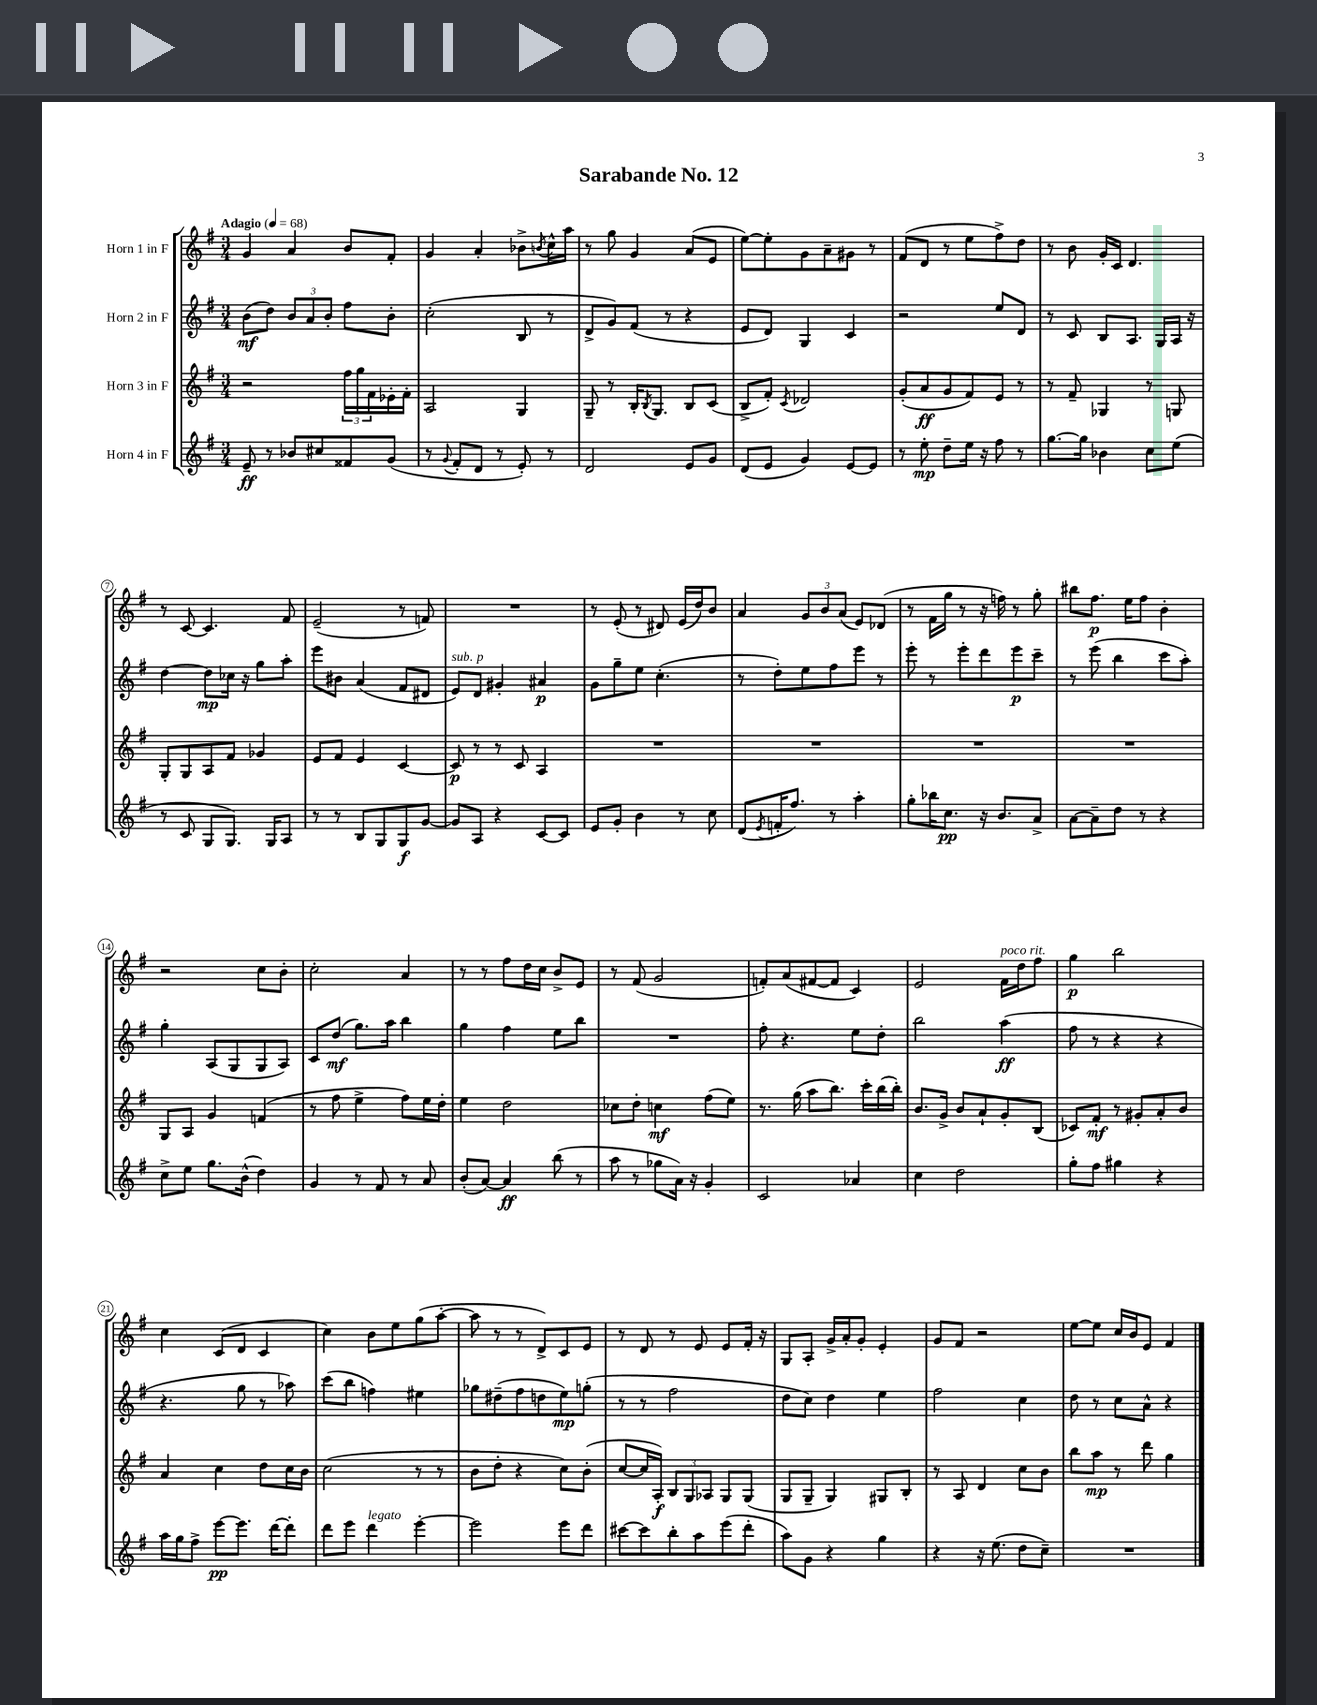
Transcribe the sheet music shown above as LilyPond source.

\header { title = "Sarabande No. 12" }
<<
\new StaffGroup <<
\new Staff = "s0" \with { instrumentName = "Horn 1 in F" } {
    \clef treble \key g \major \numericTimeSignature \time 3/4 \tempo "Adagio" 4 = 68
    g'4 a'4 b'8 fis'8-. |
    g'4 a'4-. bes'8-> \acciaccatura { b'8 } c''16-^ a''16 |
    r8 g''8 g'4 a'8( e'8 |
    e''8~) e''8-. g'8 a'8-- gis'8 r8 |
    fis'8( d'8 r8 e''8 fis''8->) d''8 |
    r8 b'8 g'16-. c'16 d'4. |
    r8 c'8~ c'4. fis'8 |
    e'2--( r8 f'8) |
    R2. |
    r8 e'8-.( r8 dis'8) e'16( d''16) b'8 |
    a'4 \tuplet 3/2 { g'8 b'8 a'8( } e'8) des'8( |
    r8 fis'16 g''16 r8 r16 f''16) r8 g''8-. |
    bis''8 fis''8.\p e''16 fis''8 b'4-. |
    r2 c''8 b'8-. |
    c''2-. a'4 |
    r8 r8 fis''8 d''16 c''16 b'8-> e'8 |
    r8 fis'8( g'2 |
    f'8-.) a'8( fis'8~ fis'8 c'4) |
    e'2 fis'16^\markup { \italic "poco rit." } d''16 fis''8 |
    g''4\p b''2 |
    c''4 c'8( d'8 c'4 |
    c''4) b'8 e''8 g''8( a''8~-. |
    a''8 r8 r8 d'8->) c'8 e'8 |
    r8 d'8 r8 e'8 e'8 fis'16-. r16 |
    g8 a8-. g'16-> a'16-. g'8-. e'4-. |
    g'8 fis'8 r2 |
    e''8~ e''8 c''16 b'16 e'8 fis'4 \bar "|." |
}
\new Staff = "s1" \with { instrumentName = "Horn 2 in F" } {
    \clef treble \key g \major \numericTimeSignature \time 3/4
    b'8\mf( d''8) \tuplet 3/2 { b'8 a'8 b'8-. } fis''8 b'8-. |
    c''2-.( b8 r8 |
    d'8-> g'8) fis'8( r8 r4 |
    e'8 d'8) g4 c'4 |
    r2 e''8 d'8 |
    r8 c'8 b8 a8. g16 a16 r16 |
    d''4~ d''8\mp ces''16 r16 g''8 a''8-. |
    e'''8 bis'8 a'4( fis'8 dis'8 |
    e'8^\markup { \italic "sub. p" }) d'8 gis'4-. ais'4\p |
    g'8 g''8-- e''8 c''4.-.( |
    r8 d''8-.) e''8 fis''8 e'''8 r8 |
    e'''8-. r8 e'''8-. d'''8 e'''8\p c'''8-- |
    r8 e'''8( b''4 c'''8 a''8-.) |
    g''4-. a8( g8 g8 a8) |
    c'8 d''8\mf( g''8.) a''16 b''4 |
    g''4 fis''4 e''8 b''8 |
    R2. |
    fis''8-. r4. e''8 d''8-. |
    b''2 a''4\ff( |
    fis''8 r8 r4 r4 |
    r4. g''8 r8 aes''8) |
    c'''8( b''8 f''4) eis''4 |
    ges''8 dis''8--( fis''8 d''8 e''8\mp) g''8-.( |
    r8 r8 fis''2 |
    d''8 c''8) d''4 e''4 |
    fis''2 c''4 |
    d''8 r8 c''8 a'8-^ r4 \bar "|." |
}
\new Staff = "s2" \with { instrumentName = "Horn 3 in F" } {
    \clef treble \key g \major \numericTimeSignature \time 3/4
    r2 \tuplet 3/2 { fis''16 g''16 fis'16 } ees'16-. fis'16-. |
    a2 g4 |
    g8-- r8 b16-. \acciaccatura { b8 } g8. b8 c'8( |
    b8-> fis'8-.) \acciaccatura { c'8 } des'2 |
    g'8-.( a'8\ff g'8 fis'8) e'8 r8 |
    r8 fis'8-- ges4 r8 g8 |
    g8-. g8 a8 fis'8 ges'4 |
    e'8 fis'8 e'4 c'4~ |
    c'8\p r8 r8 c'8 a4 |
    R2. |
    R2. |
    R2. |
    R2. |
    g8 a8 g'4 f'4( |
    r8 fis''8 e''4-> fis''8) e''16 d''16-. |
    e''4 d''2 |
    ces''8 d''8-. c''4\mf fis''8( e''8) |
    r8. g''16( a''8 b''8.) c'''16-. b''16( b''16-.) |
    b'8. g'16-> b'8 a'8-! g'8-. b8( |
    ces'8) fis'8-.\mf r8 gis'8-. a'8-. b'8 |
    a'4 c''4 d''8 c''16 b'16 |
    c''2( r8 r8 |
    b'8 d''8-. r4 c''8) b'8-.( |
    c''8~ c''16 a16-.\f) \tuplet 3/2 { b8 g8 aes8 } g8 g8( |
    g8 g8-- g4) gis8 b8-. |
    r8 a8 d'4 c''8 b'8 |
    b''8 a''8\mp r8 d'''8 g''4 \bar "|." |
}
\new Staff = "s3" \with { instrumentName = "Horn 4 in F" } {
    \clef treble \key g \major \numericTimeSignature \time 3/4
    e'8--\ff r8 bes'8 cis''8 fisis'8 g'8( |
    r8 \appoggiatura { g'8 } fis'8-. d'8 r8 e'8-.) r8 |
    d'2 e'8 g'8 |
    d'8( e'8 g'4) e'8~ e'8 |
    r8 e''8-.\mp d''8-- e''16 r16 fis''8 r8 |
    g''8.~ g''16 bes'4 c''8 e''8( |
    r8 c'8 g8 g8.) g16 a8 |
    r8 r8 b8 g8 g8\f g'8~ |
    g'8 a8 r4 c'8~ c'8 |
    e'8 g'8-. b'4 r8 c''8 |
    d'8( \acciaccatura { e'8 } f'16-. fis''8.) r8 a''4-. |
    g''8-. bes''16 c''8.\pp r16 b'8. a'8-> |
    a'8~ a'8-- d''8 r8 r4 |
    c''8-> e''8 g''8. b'16-^( d''4) |
    g'4 r8 fis'8 r8 a'8 |
    b'8-.( a'8~) a'4\ff b''8( r8 |
    a''8 r8 ges''8 a'16) r16 g'4-. |
    c'2 aes'4 |
    c''4 d''2 |
    g''8-. fis''8 gis''4 r4 |
    a''16 g''16 fis''8-> e'''8~\pp e'''8. d'''16~ d'''8-. |
    d'''8 e'''8 d'''4^\markup { \italic "legato" } e'''4~-. |
    e'''2 e'''8 d'''8 |
    cis'''8~ cis'''8 b''8-. a''8 e'''8( d'''8-. |
    a''8) g'8 r4 g''4 |
    r4 r16 e''8.( d''8 c''8--) |
    R2. \bar "|." |
}
>>
>>
\layout { \context { \Score \override BarNumber.stencil = #(make-stencil-circler 0.1 0.3 ly:text-interface::print) } }
